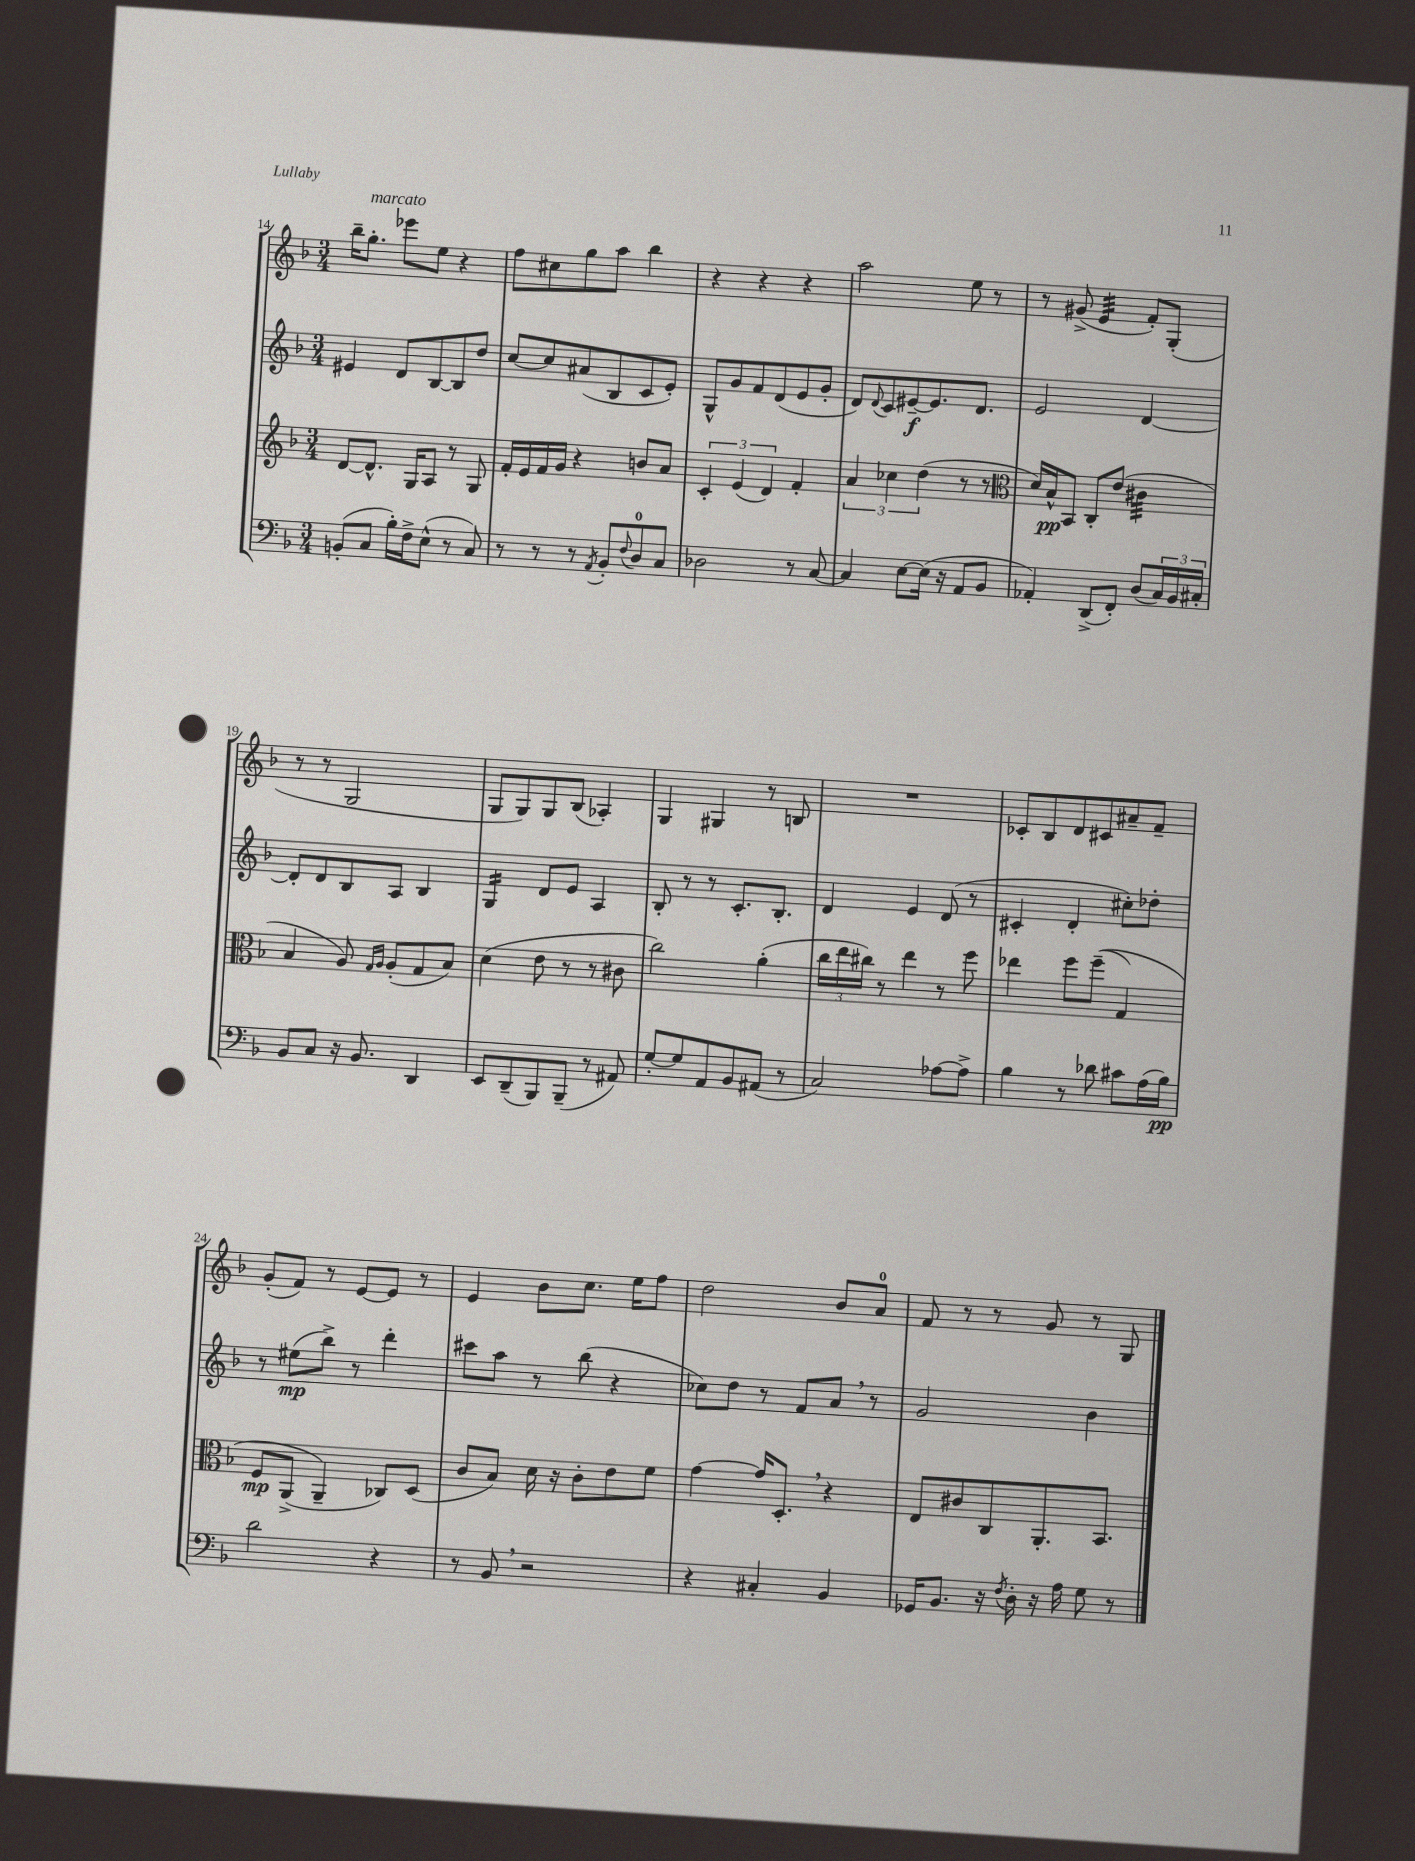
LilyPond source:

<<
\new StaffGroup <<
\new Staff = "s0" {
    \clef treble \key f \major \numericTimeSignature \time 3/4
    bes''16-- g''8.-.^\markup { \italic "marcato" } ees'''8 e''8 r4 |
    f''8 cis''8 g''8 a''8 bes''4 |
    r4 r4 r4 |
    a''2 e''8 r8 |
    r8 gis'8->( e'4:32 f'8-.) g8-.( |
    r8 r8 g2 |
    g8 g8) g8 bes8( aes4-.) |
    g4 gis4 r8 b8 |
    R2. |
    ces'8-. bes8 d'8 cis'8 ais'8-- f'8-- |
    g'8-.( f'8) r8 e'8~ e'8 r8 |
    e'4 bes'8 c''8. e''16 f''8 |
    d''2 bes'8 a'8-0 |
    f'8 r8 r8 g'8 r8 g8 \bar "|." |
}
\new Staff = "s1" {
    \clef treble \key f \major \numericTimeSignature \time 3/4
    eis'4 d'8 bes8~ bes8 d''8 |
    c''8~ c''8 ais'8( bes8 c'8 e'8-.) |
    g8-^ g'8 f'8 d'8( e'8 g'8-. |
    d'8) \appoggiatura { d'8 } c'8 eis'8~--\f eis'8. d'8. |
    e'2 d'4~ |
    d'8-. d'8 bes8 a8 bes4 |
    g4:16 d'8 e'8 a4 |
    bes8-. r8 r8 c'8.-. bes8.-. |
    d'4 e'4 d'8( r8 |
    cis'4-. d'4-. cis''8-.) des''8-. |
    r8 eis''8\mp( bes''8->) r8 d'''4-. |
    cis'''8 a''8 r8 bes''8( r4 |
    ces''8) d''8 r8 f'8 a'8 \breathe r8 |
    g'2 bes'4 \bar "|." |
}
\new Staff = "s2" {
    \clef treble \key f \major \numericTimeSignature \time 3/4
    d'8~ d'8.-^ g16 a8 r8 g8 |
    f'16-. e'16 f'16 g'16 r4 b'8 a'8 |
    \tuplet 3/2 { c'4-. e'4( d'4) } f'4-. |
    \tuplet 3/2 { a'4 ces''4 d''4( } r8 r8 |
    \clef alto d'16) bes16-^\pp bes,8 c8-. e'8( cis'4:32 |
    bes4 a8) \grace { g16 a16 } a8-.( g8 bes8) |
    d'4( e'8 r8 r8 cis'8 |
    c''2) a'4-.( |
    \tuplet 3/2 { c''16 e''16 cis''16) } r8 e''4 r8 f''8 |
    ees''4 f''8 f''8--(\( g4) |
    f8\mp a,8->( a,4--\) ces8) d8( |
    c'8 bes8) d'16 r16 c'8-. e'8 f'8 |
    g'4~ g'16 d8.-. \breathe r4 |
    e8 cis'8 c8 a,8.-. bes,8. \bar "|." |
}
\new Staff = "s3" {
    \clef bass \key f \major \numericTimeSignature \time 3/4
    b,8-.( c8 bes16-.) f16-> e8-^( r8 c8) |
    r8 r8 r8 \acciaccatura { a,8 } bes,8-. \appoggiatura { f8 } d8-0 c8 |
    des2 r8 c8~ |
    c4 e8~ e16( r16 a,8 bes,8 |
    aes,4-.) d,8->( f,8-.) d8( \tuplet 3/2 { c16) bes,16 cis16-. } |
    bes,8 c8 r16 bes,8. d,4 |
    e,8 d,8--( bes,,8) bes,,8--( r8 ais,8) |
    g8~-. g8 a,8 bes,8 ais,8( r8 |
    c2) aes8~ aes8-> |
    bes4 r8 des'8 cis'8 a16( bes16\pp) |
    d'2 r4 |
    r8 bes,8 \breathe r2 |
    r4 cis4-. bes,4 |
    ges,16 bes,8. r16 \acciaccatura { f8 } d16-. r16 a16 g8 r8 \bar "|." |
}
>>
>>
\layout { \context { \Score currentBarNumber = #14 } }
